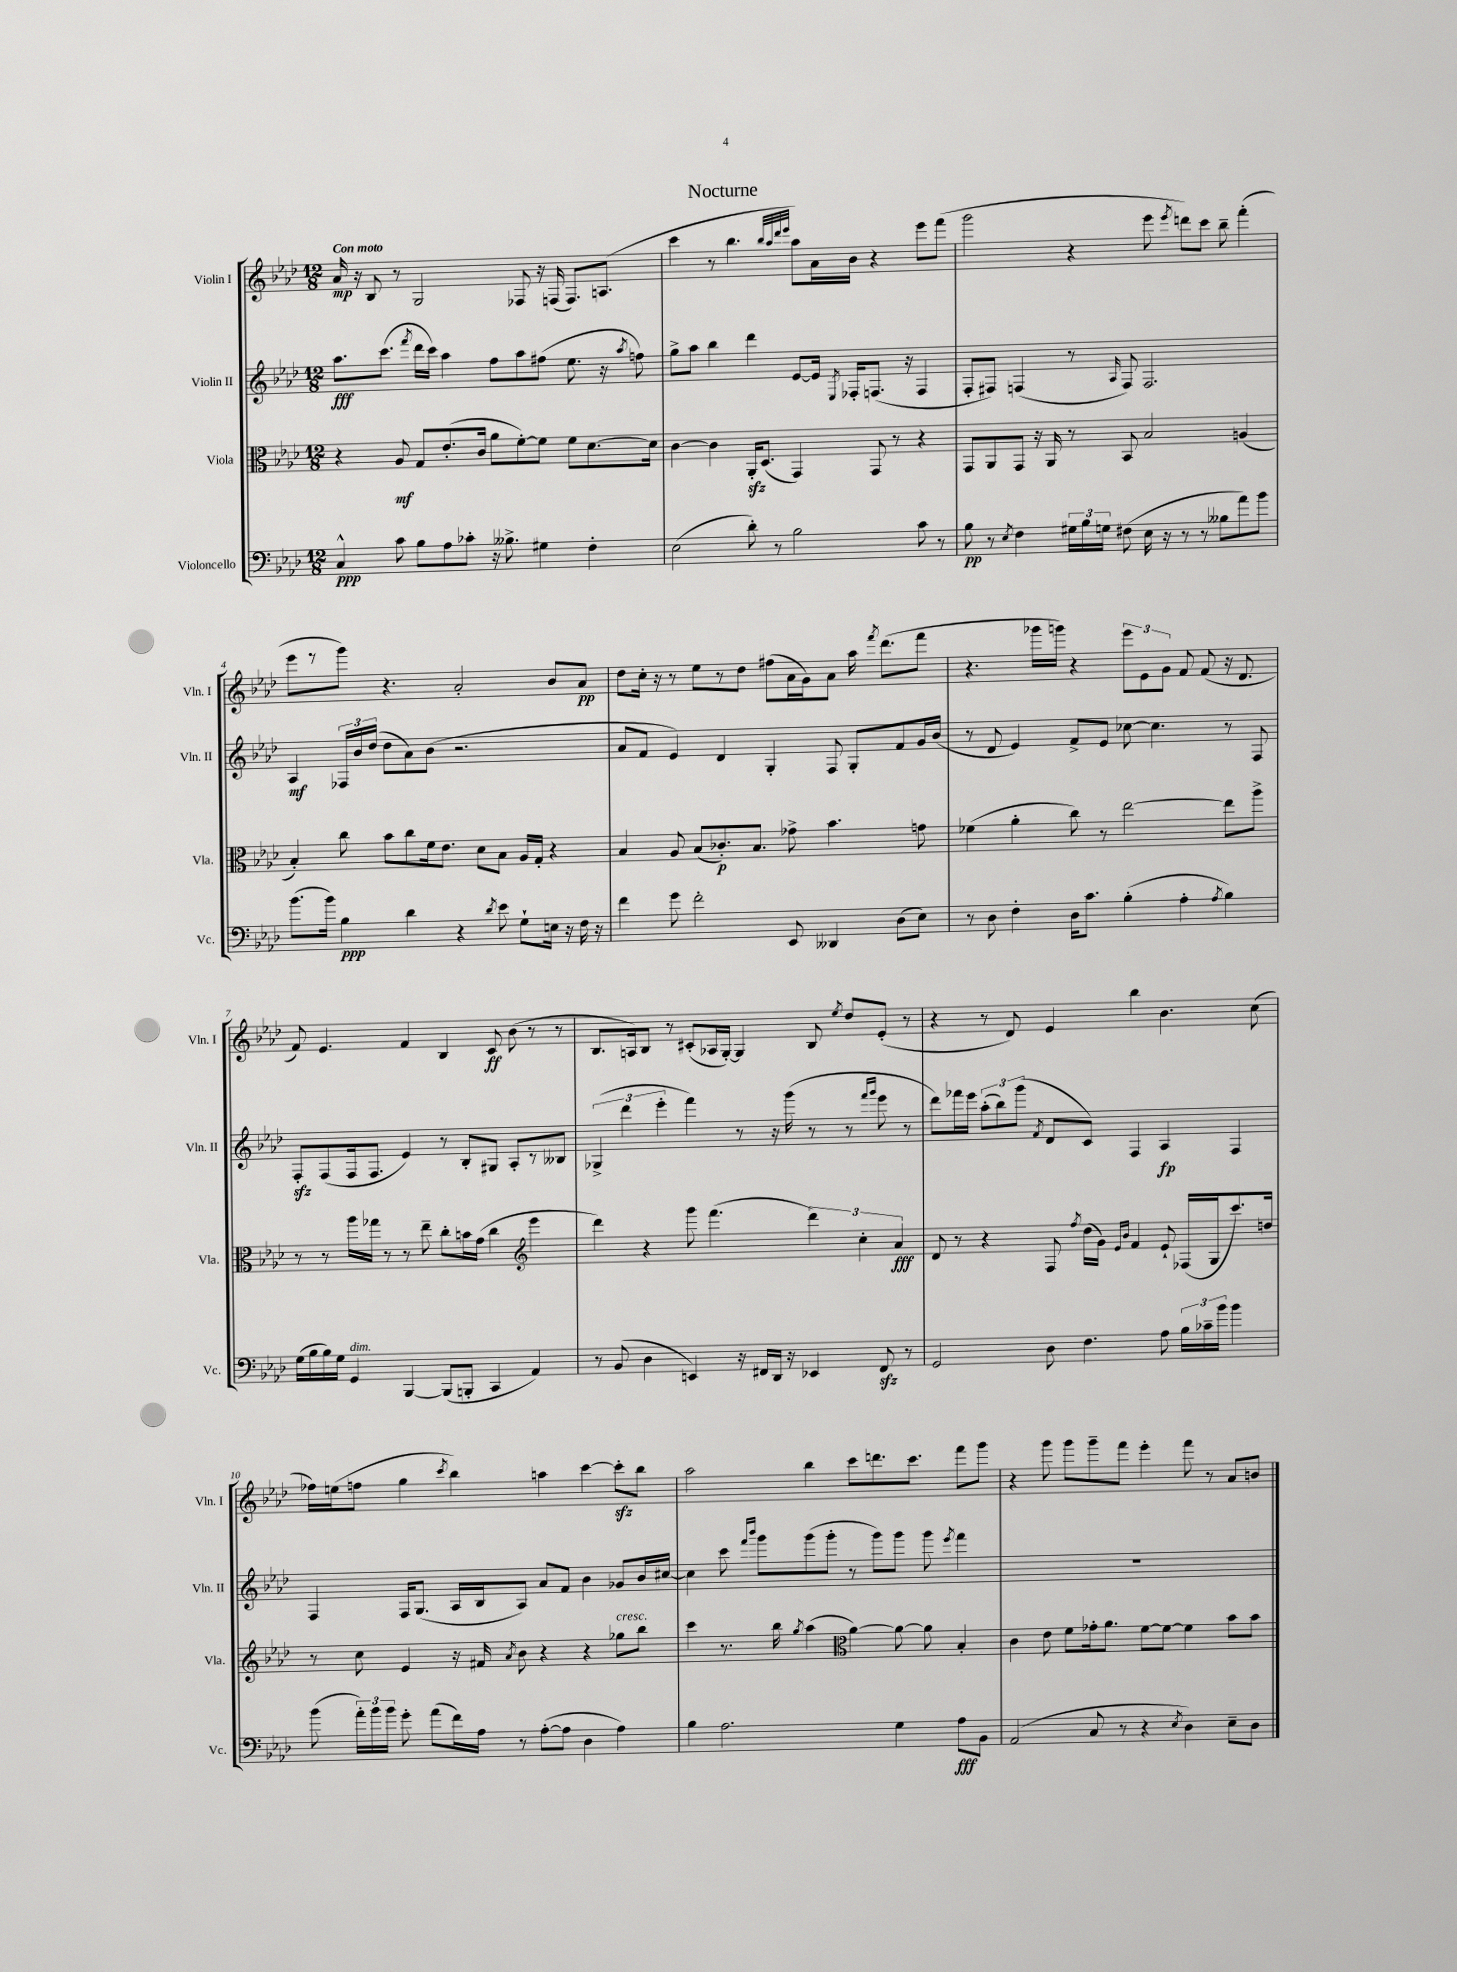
\header { title = "Nocturne" }
<<
\new StaffGroup <<
\new Staff = "s0" \with { instrumentName = "Violin I" shortInstrumentName = "Vln. I" } {
    \clef treble \key aes \major \numericTimeSignature \time 12/8 \tempo "Con moto"
    \autoBeamOff aes'16\mp r16 bes8 r8 g2 fes8 r16 f16( f8.[) a8.]( |
    c'''4 r8 bes''4. \grace { bes''32[ aes''32 des'''32 ees'''32] } aes''8[) aes'16 bes'16] r4 ees'''8[ f'''8]( |
    g'''2 r4 ees'''8 \acciaccatura { ees'''8 } d'''8[) c'''8] bes''8-- f'''4-.( |
    ees'''8[ r8 g'''8]) r4. aes'2-. bes'8[ aes'8]\pp |
    des''8[ c''16]-. r16 r8 ees''8[ r8 des''8] fis''8[( aes'16 g'16) aes'8] aes''16 \acciaccatura { f'''8 } des'''8.[( f'''8] |
    r4. ges'''16[ g'''16]) r4 \tuplet 3/2 { ees'''8[ ees'8 g'8] } f'8 f'8( r16 des'8. |
    f'8) ees'4. f'4 bes4 c'8\ff bes'8( r8 r8 |
    bes8.[ a16) bes8] r8 cis'8[-.( aes16 g16]~-.) g4 bes8 \acciaccatura { ees''8 } des''8[ ees'8]-.( r8 |
    r4 r8 des'8) ees'4 bes''4 bes'4. c''8( |
    fes''16[) e''16( f''8] g''4 \acciaccatura { c'''8 } bes''4) a''4 c'''4~ c'''8[-.\sfz bes''8] |
    aes''2 bes''4 c'''8[ d'''8. c'''8.] f'''8[ g'''8] |
    r4 g'''8 g'''8[ g'''8-- f'''8] ees'''4-. f'''8 r8 aes'8[ b'8] \bar "|." |
}
\new Staff = "s1" \with { instrumentName = "Violin II" shortInstrumentName = "Vln. II" } {
    \clef treble \key aes \major \numericTimeSignature \time 12/8
    \autoBeamOff aes''8.[\fff c'''8.]( \acciaccatura { f'''8 } des'''16[ c'''16]) aes''4 f''8[ aes''8 fis''8]( ees''8. r16 \acciaccatura { aes''8 } f''8) |
    g''8[-> aes''8] bes''4 des'''4 ees'8[~ ees'16] \acciaccatura { ees8 } fes16[-. f8.]( r16 f4 |
    f8[-. fis8]) f4( r8 \grace { aes16 } f8) f2. |
    aes4\mf \tuplet 3/2 { fes16[ bes'16 des''16]( } des''8[ aes'8) bes'8]( r2. |
    aes'8[ f'8] ees'4) des'4 g4-. f8 g8[-. f'8 g'16 bes'16]( |
    r8 des'8 ees'4) f'8[-> ees'8] ces''8~ ces''4. r8 f8 |
    f8[-.\sfz f8( f16 f8.] ees'4) r8 bes8[-. gis8] aes8[-. r8 beses8] |
    \tuplet 3/2 { ges4->( des'''4 ees'''4-. } f'''4) r8 r16 g'''16( r8 r8 \grace { f'''16[ g'''16] } ees'''8 r8 |
    des'''8[) fes'''16 ees'''16] \tuplet 3/2 { aes''8[-.( bes''8) g'''8]( } \acciaccatura { f'8 } des'8[ c'8]) f4 aes4\fp f4 |
    f4 f16[ g8.]( aes16[ bes16 aes8]) aes'8[ f'8] bes'4 ges'8[ bes'16 cis''16]~ |
    cis''4 c'''8 \grace { f'''16[ bes'''16] } g'''8[ g'''8( g'''8]-. r8 g'''8[) g'''8] g'''8 \acciaccatura { ees'''8 } f'''4 |
    R1. \bar "|." |
}
\new Staff = "s2" \with { instrumentName = "Viola" shortInstrumentName = "Vla." } {
    \clef alto \key aes \major \numericTimeSignature \time 12/8
    \autoBeamOff r4 aes8\mf g8[ ees'8.-.( c'16] aes'8[ f'8~-.) f'8] f'8[ des'8.~ des'16] |
    c'4~ c'4 aes,16[-.\sfz des8.]( g,4) g,8 r8 r4 |
    g,8[ aes,8 g,8] r16 aes,16 r8 bes,8 bes2 a4( |
    bes4-.) c''8 bes'8[ c''8 f'16 ees'8.] des'8[ bes8] aes16[ g16]-. r4 |
    bes4 aes8 bes8[( ces'8.-.\p) bes8.] ges'8-> bes'4. g'8 |
    fes'4( aes'4-. c''8) r8 ees''2~ ees''8[ aes''8]-> |
    r8 r8 aes''16[ ges''16] r8 r8 ees''8-- c''8[-. b'16 g'16]( c''4 \clef treble ees'''4 |
    des'''4) r4 g'''8 f'''4.( \tuplet 3/2 { des'''4) c''4-. aes'4\fff } |
    des'8 r8 r4 f8 \acciaccatura { f''8 } des''16[( g'16]) \grace { ees'16[ bes'16] } f'4 ees'8-! fes16[( g16 c'''8.) d''16] |
    r8 c''8 ees'4 r16 fis'16 \acciaccatura { aes'8 } bes'8 r4 r4 ges''8[^\markup { \italic "cresc." } bes''8] |
    c'''4 r8. bes''16 \acciaccatura { g''8 } aes''4( \clef alto aes'4~) aes'8~ aes'8 bes4-. |
    c'4 ees'8 f'8[ ges'16-. aes'8.] f'8[~ f'8]~ f'4 bes'8[ bes'8] \bar "|." |
}
\new Staff = "s3" \with { instrumentName = "Violoncello" shortInstrumentName = "Vc." } {
    \clef bass \key aes \major \numericTimeSignature \time 12/8
    \autoBeamOff c4-^\ppp c'8 bes8[ aes8 ces'8]-. r16 beses8.-> gis4 f4-. |
    ees2( des'8-.) r8 bes2 c'8 r8 |
    bes8\pp r8 \acciaccatura { ees8 } f4 \tuplet 3/2 { gis16[ bes16 g16] } fis8( ees16 r16 r8 r8 beses8[ aes'8) bes'8] |
    bes'8.[( bes'16]) bes4\ppp des'4 r4 \acciaccatura { des'8 } ees'8 g8[-! e16] r16 f16 r16 |
    f'4 g'8 f'2-. ees,8 deses,4 des8[( ees8]) |
    r8 des8 f4-. des16[ c'8.] bes4-.( aes4-. \acciaccatura { aes8 } bes4) |
    g16[( bes16 bes16) g16] g,4^\markup { \italic "dim." } bes,,4~ bes,,8[( b,,8]-. c,4 aes,4) |
    r8 bes,8( des4 e,4) r16 fis,16[ des,16] r16 ees,4 fis,8\sfz r8 |
    g,2 des8 f4. aes8 \tuplet 3/2 { bes16[ ces'16-- bes'16] } bes'4 |
    bes'8( \tuplet 3/2 { aes'16[-.) bes'16 bes'16] } g'8-. aes'8[( f'16) aes16] r8 aes8[~-.( aes8] des4 aes4) |
    bes4 aes2. g4 aes8[\fff bes,8] |
    aes,2( c8 r8 r4 \acciaccatura { ees8 } des4) ees8[-- des8] \bar "|." |
}
>>
>>
